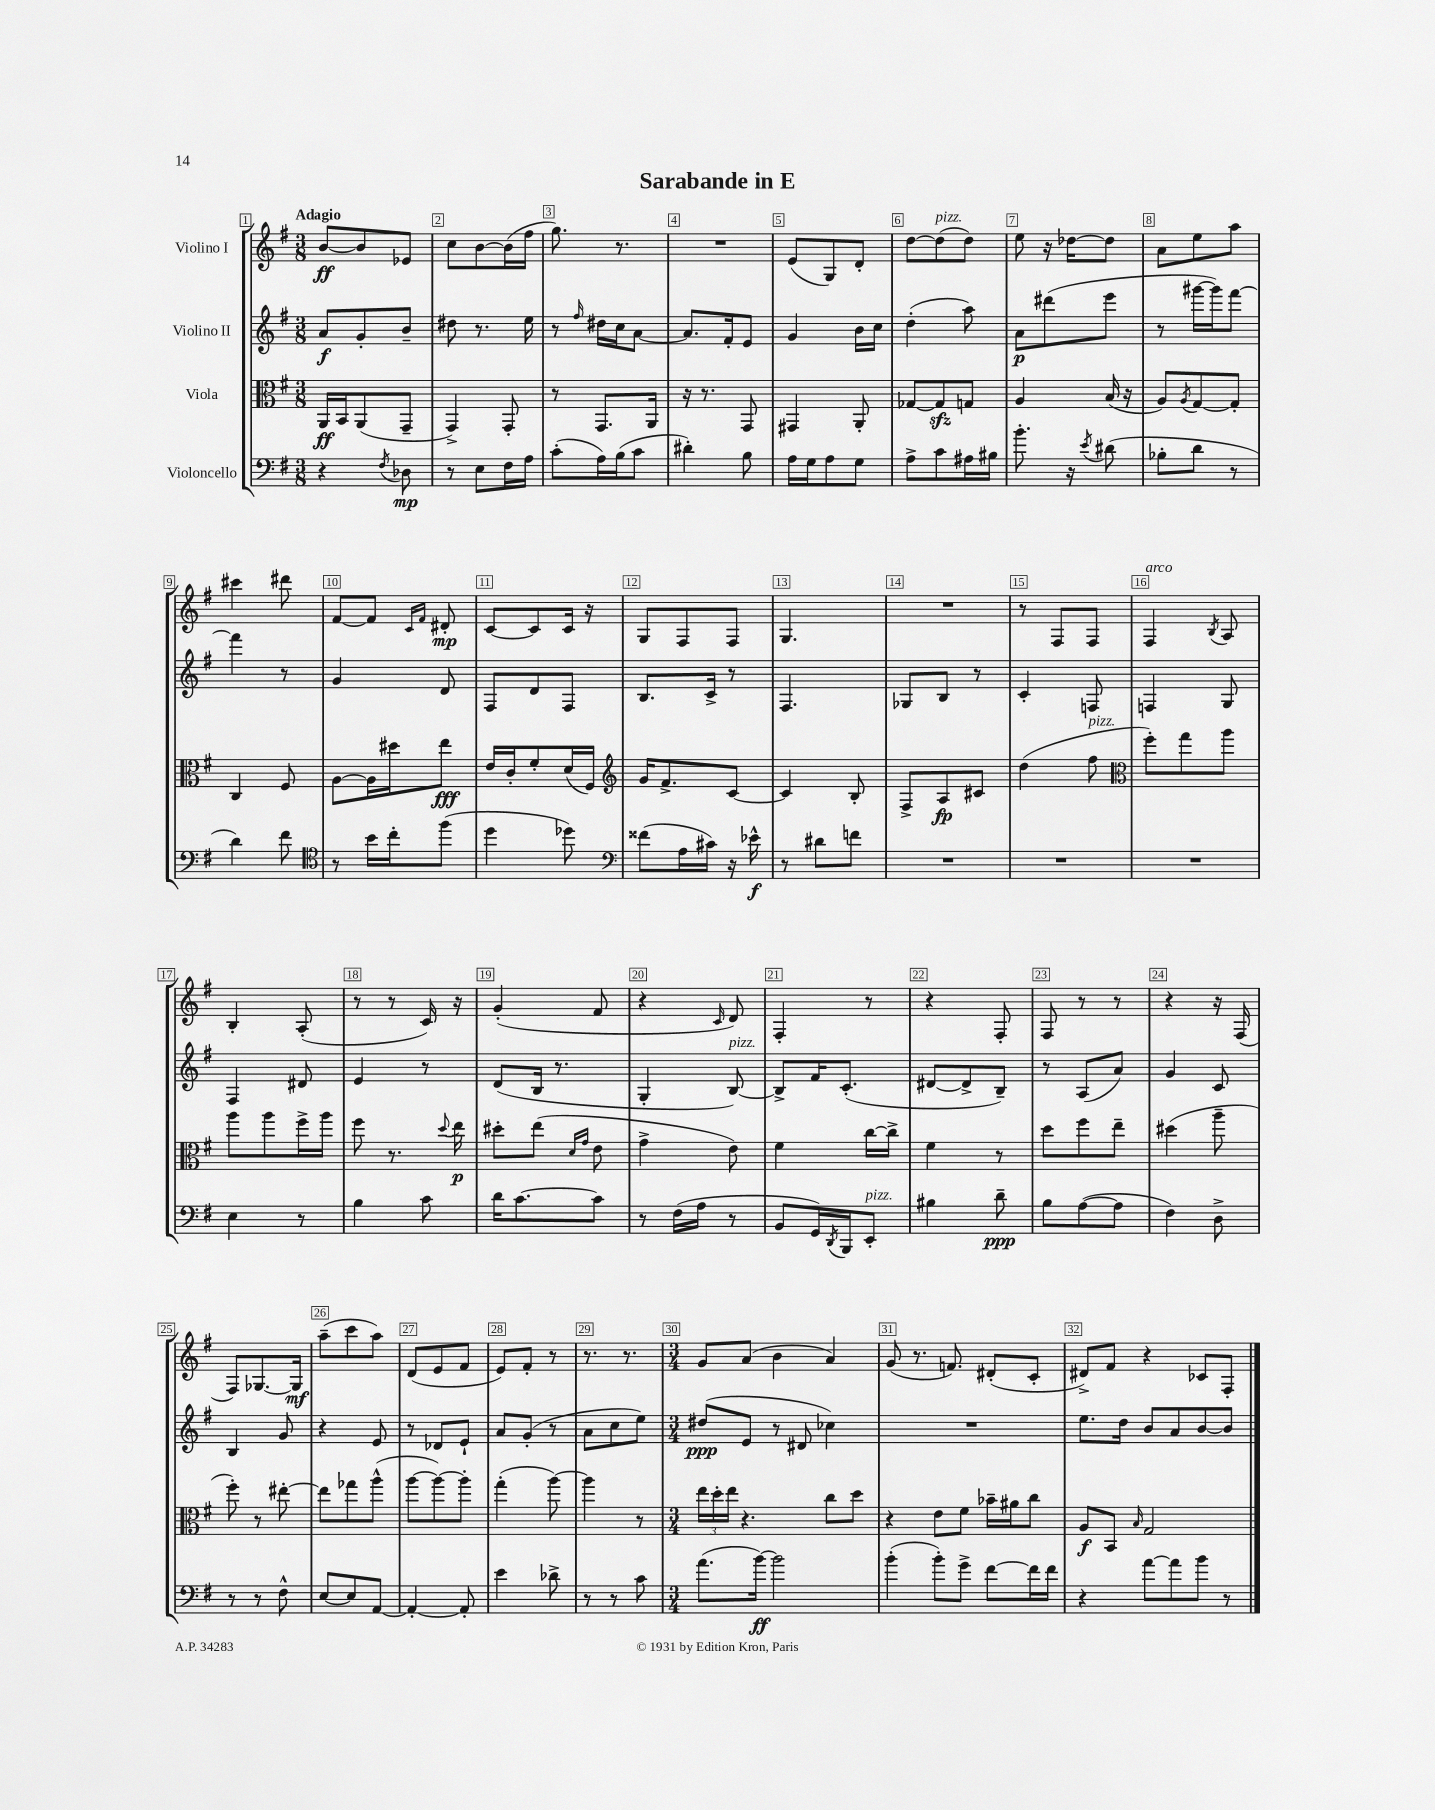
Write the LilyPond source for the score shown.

\header { title = "Sarabande in E" }
<<
\new StaffGroup <<
\new Staff = "s0" \with { instrumentName = "Violino I" } {
    \clef treble \key g \major \numericTimeSignature \time 3/8 \tempo "Adagio"
    b'8~\ff b'8 ees'8 |
    c''8 b'8~ b'16( fis''16 |
    g''8.) r8. |
    R4. |
    e'8( g8) d'8-. |
    d''8~ d''8^\markup { \italic "pizz." }( d''8) |
    e''8 r16 des''16~ des''8 |
    a'8 e''8 a''8 |
    cis'''4 dis'''8 |
    fis'8~ fis'8 \grace { c'16 fis'16 } dis'8-.\mp |
    c'8~ c'8 c'16 r16 |
    g8 fis8 fis8 |
    g4. |
    R4. |
    r8 fis8 fis8 |
    fis4^\markup { \italic "arco" } \acciaccatura { b8 } a8 |
    b4-. a8-.( |
    r8 r8 c'16) r16 |
    g'4-.( fis'8 |
    r4 \grace { c'16 } d'8) |
    fis4-. r8 |
    r4 fis8-. |
    fis8 r8 r8 |
    r4 r16 fis16( |
    fis8) ges8.~ ges16\mf |
    a''8--( c'''8 a''8) |
    d'8( e'8 fis'8 |
    e'8) fis'8-. r8 |
    r8. r8. |
    \numericTimeSignature \time 3/4 g'8 a'8( b'4 a'4) |
    g'8( r8. f'8.) dis'8-.( c'8-. |
    dis'8->) fis'8 r4 ces'8 fis8-. \bar "|." |
}
\new Staff = "s1" \with { instrumentName = "Violino II" } {
    \clef treble \key g \major \numericTimeSignature \time 3/8
    a'8\f g'8-. b'8-- |
    dis''8 r8. e''16 |
    r8 \grace { fis''16 } dis''16 c''16 a'8~ |
    a'8. fis'16-. e'8 |
    g'4 b'16 c''16 |
    d''4-.( a''8) |
    a'8\p dis'''8( e'''8 |
    r8 gis'''16~ gis'''16) fis'''8~ |
    fis'''4 r8 |
    g'4 d'8 |
    fis8 d'8 fis8 |
    b8. c'16-> r8 |
    fis4. |
    ges8 b8 r8 |
    c'4-. f8 |
    f4 g8 |
    fis4 dis'8 |
    e'4 r8 |
    d'8( b16 r8. |
    g4-. b8~^\markup { \italic "pizz." }) |
    b8-> fis'16 c'8.-.( |
    dis'8~ dis'8-> b8--) |
    r8 a8( a'8) |
    g'4 c'8 |
    b4 g'8 |
    r4 e'8 |
    r8 des'8 e'8-! |
    a'8 g'8-.( r8 |
    a'8 c''8 e''8) |
    \numericTimeSignature \time 3/4 dis''8\ppp( e'8 r8 dis'8 ces''4) |
    R2. |
    e''8. d''16 b'8 a'8 b'8~ b'8 \bar "|." |
}
\new Staff = "s2" \with { instrumentName = "Viola" } {
    \clef alto \key g \major \numericTimeSignature \time 3/8
    a,16\ff b,16 a,8( g,8-- |
    g,4->) g,8-. |
    r8 g,8. a,16 |
    r16 r8. g,8 |
    gis,4 a,8-. |
    ges8~ ges8\sfz g8 |
    a4 b16( r16 |
    a8) \acciaccatura { a8 } g8~ g8-. |
    c4 fis8 |
    a8~ a16 dis''16 e''8\fff |
    e'16 c'16-. fis'8-. d'16( fis16) |
    \clef treble g'16 fis'8.-> c'8~ |
    c'4 b8-. |
    fis8-> a8\fp cis'8 |
    d''4( fis''8^\markup { \italic "pizz." } |
    \clef alto fis''8-.) g''8 a''8 |
    a''8 a''8 fis''16-> a''16 |
    fis''8 r8. \appoggiatura { d''8 } e''16\p |
    dis''8-. e''8( \grace { d'16 g'16 } e'8 |
    g'4-> e'8) |
    fis'4 c''16~ c''16-> |
    fis'4 r8 |
    d''8 fis''8 e''8-- |
    dis''4( a''8-- |
    fis''8-.) r8 eis''8~-. |
    eis''8 ges''8 a''8-^( |
    a''8~ a''8~) a''8-. |
    g''4-.( a''8~) |
    a''4 r8 |
    \numericTimeSignature \time 3/4 \tuplet 3/2 { e''16 d''16-. e''16 } r4. c''8 d''8 |
    r4 e'8 fis'8 bes'16-- ais'16 c''8 |
    a8\f b,8 \grace { b16 } g2 \bar "|." |
}
\new Staff = "s3" \with { instrumentName = "Violoncello" } {
    \clef bass \key g \major \numericTimeSignature \time 3/8
    r4 \acciaccatura { fis8 } des8\mp |
    r8 e8 fis16 a16 |
    c'8-.( a16) b16( c'8 |
    dis'4-.) b8 |
    a16 g16 a8 g8 |
    a8-> c'8 ais16 bis16 |
    b'8.-. r16 \acciaccatura { e'8 } dis'8( |
    bes8-. d'8 r8 |
    d'4) fis'8 |
    \clef tenor r8 b'16 c''16-. fis''8( |
    d''4 des''8) |
    \clef bass fisis'8( a16 cis'16) r16 ees'16-^\f |
    r8 dis'8 f'8 |
    R4. |
    R4. |
    R4. |
    e4 r8 |
    b4 c'8 |
    d'16 c'8.~ c'8 |
    r8 fis16( a16 r8 |
    b,8 g,16) \acciaccatura { d,8 } b,,16 e,8-.^\markup { \italic "pizz." } |
    bis4 d'8--\ppp |
    b8 a8~( a8 |
    fis4) d8-> |
    r8 r8 fis8-^ |
    e8~ e8 a,8~ |
    a,4~-. a,8-. |
    e'4 des'8-> |
    r8 r8 c'8 |
    \numericTimeSignature \time 3/4 a'8.( b'16~\ff) b'2 |
    b'4-.( b'8-.) g'8-> fis'8~ fis'16 fis'16 |
    r4 a'8~ a'8 b'8 r8 \bar "|." |
}
>>
>>
\layout { \context { \Score \override BarNumber.break-visibility = ##(#f #t #t) barNumberVisibility = #all-bar-numbers-visible \override BarNumber.stencil = #(make-stencil-boxer 0.1 0.3 ly:text-interface::print) } }
